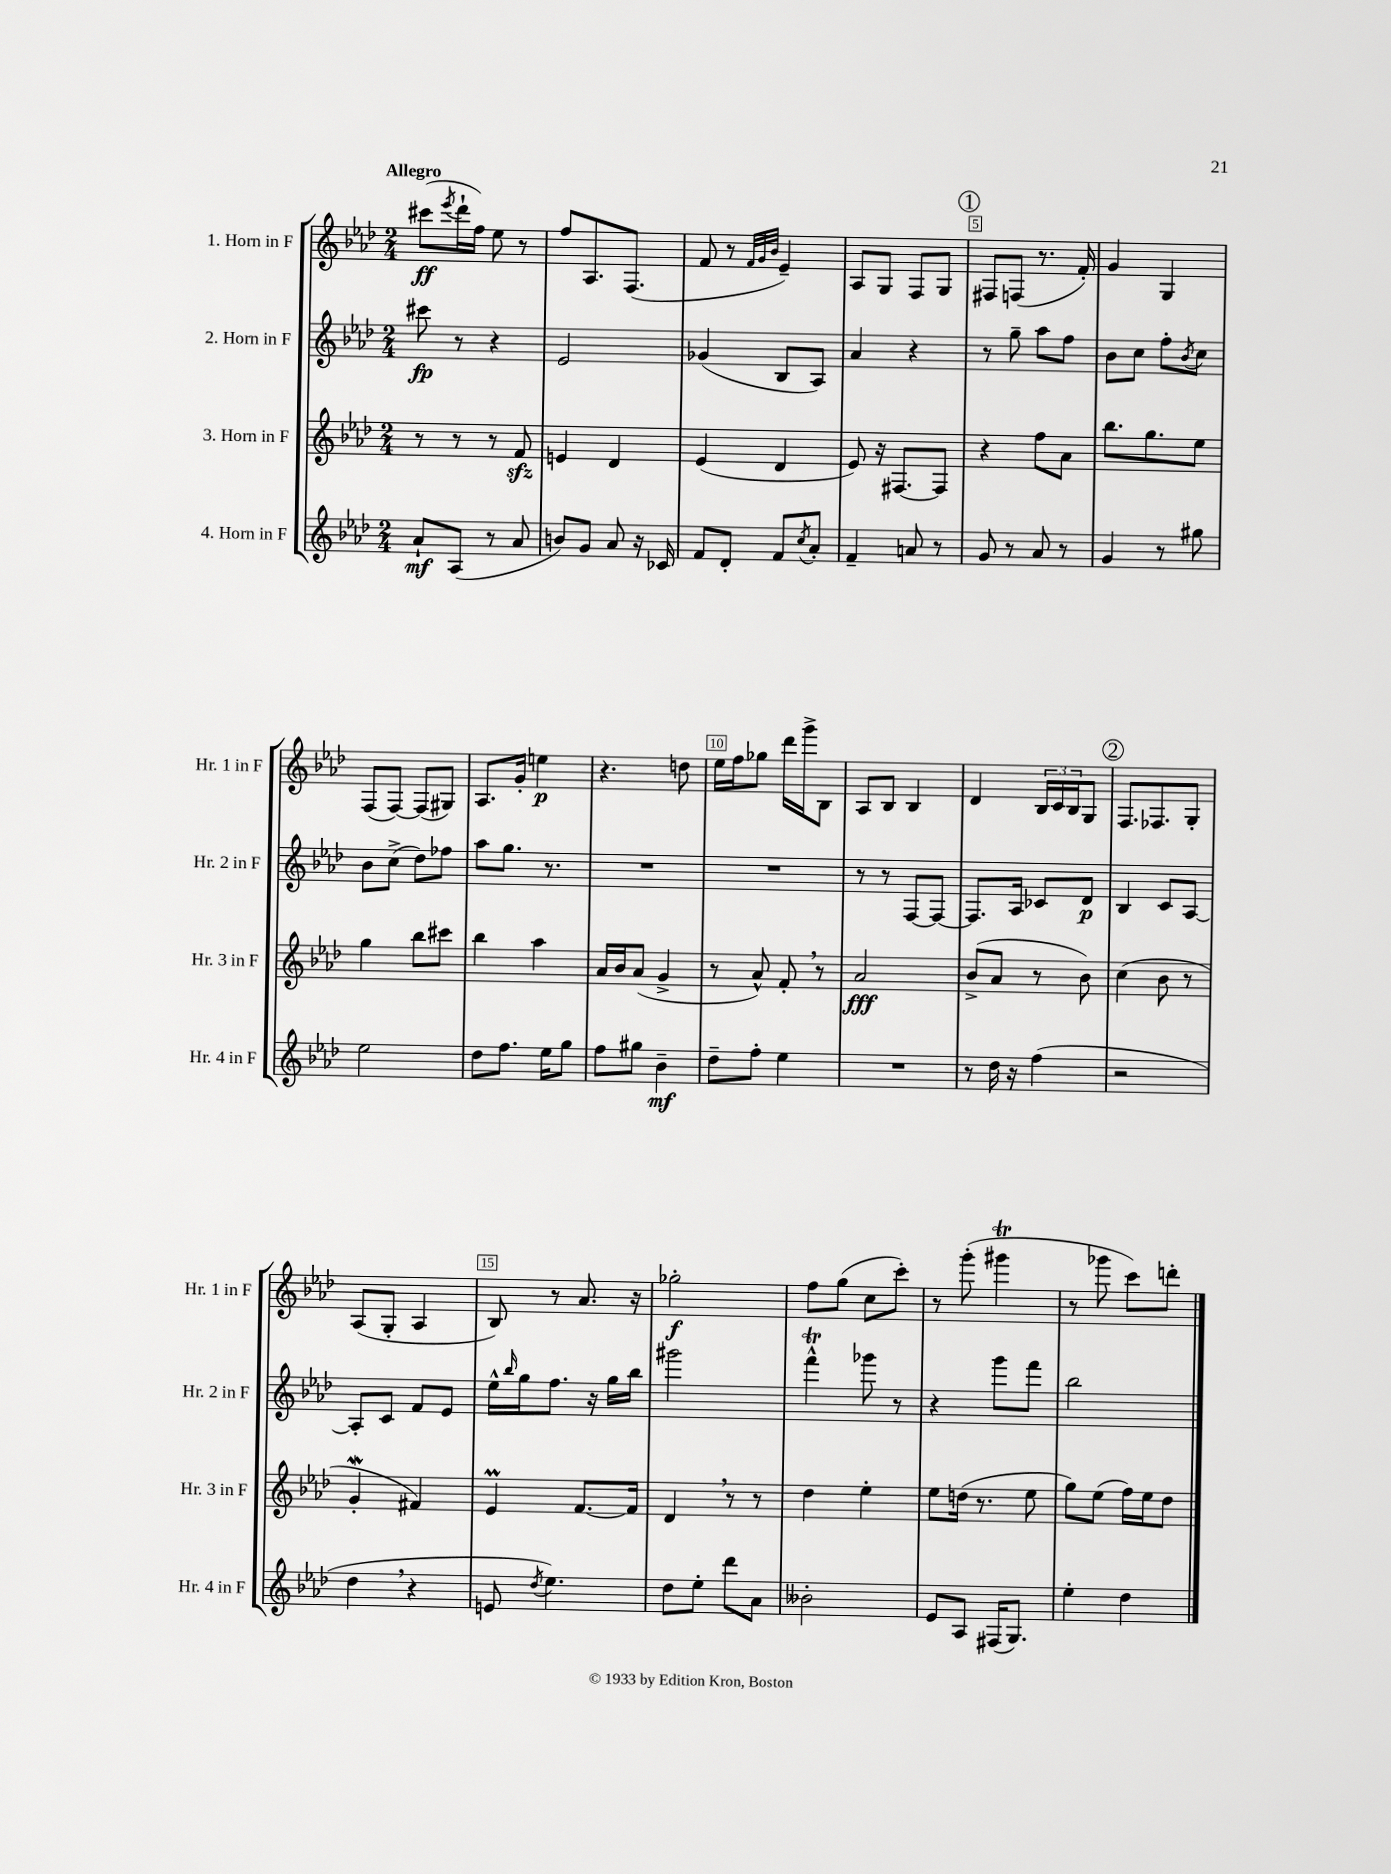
<<
\new StaffGroup <<
\new Staff = "s0" \with { instrumentName = "1. Horn in F" shortInstrumentName = "Hr. 1 in F" } {
    \clef treble \key aes \major \numericTimeSignature \time 2/4 \tempo "Allegro"
    cis'''8\ff( \acciaccatura { ees'''8 } des'''16-! f''16) ees''8 r8 |
    f''8 aes8. f8.( |
    f'8 r8 \grace { f'32 g'32 bes'32 } ees'4--) |
    aes8 g8 f8 g8 |
    \mark \markup { \circle "1" } fis8 f8( r8. f'16-.) |
    g'4 g4 |
    f8( f8~) f8( gis8) |
    aes8. g'16-. e''4\p |
    r4. d''8 |
    ees''16 f''16 ges''8 des'''16 g'''16-> bes8 |
    aes8 bes8 bes4 |
    des'4 \tuplet 3/2 { bes16 c'16 bes16 } g8 |
    \mark \markup { \circle "2" } f8. fes8. g8-. |
    aes8( g8-. aes4 |
    bes8) r8 aes'8. r16 |
    ges''2-.\f |
    f''8 g''8( c''8 c'''8-.) |
    r8 g'''8-.( gis'''4\trill |
    r8 ges'''8 c'''8) d'''8-. \bar "|." |
}
\new Staff = "s1" \with { instrumentName = "2. Horn in F" shortInstrumentName = "Hr. 2 in F" } {
    \clef treble \key aes \major \numericTimeSignature \time 2/4
    cis'''8\fp r8 r4 |
    ees'2 |
    ges'4( bes8 aes8) |
    aes'4 r4 |
    \mark \markup { \circle "1" } r8 g''8-- aes''8 f''8 |
    bes'8 c''8 f''8-. \acciaccatura { bes'8 } c''8 |
    bes'8 c''8->( des''8) fes''8 |
    aes''8 g''8. r8. |
    R2 |
    R2 |
    r8 r8 f8~ f8~ |
    f8. aes16 ces'8 des'8\p |
    \mark \markup { \circle "2" } bes4 c'8 aes8~ |
    aes8-. c'8 f'8 ees'8 |
    ees''16-^ \grace { bes''16 } g''16 f''8. r16 g''16 bes''16 |
    gis'''2 |
    f'''4-^\trill ges'''8 r8 |
    r4 g'''8 f'''8 |
    bes''2 \bar "|." |
}
\new Staff = "s2" \with { instrumentName = "3. Horn in F" shortInstrumentName = "Hr. 3 in F" } {
    \clef treble \key aes \major \numericTimeSignature \time 2/4
    r8 r8 r8 f'8\sfz |
    e'4 des'4 |
    ees'4( des'4 |
    ees'8) r16 fis8.~ fis8 |
    \mark \markup { \circle "1" } r4 f''8 aes'8 |
    bes''8. g''8. ees''8 |
    g''4 bes''8 cis'''8 |
    bes''4 aes''4 |
    aes'16 bes'16 aes'8( g'4-> |
    r8 aes'8-^) f'8-. \breathe r8 |
    aes'2\fff |
    bes'8->( aes'8 r8 bes'8) |
    \mark \markup { \circle "2" } c''4( bes'8 r8 |
    g'4-.\mordent fis'4) |
    ees'4\prall f'8.~ f'16 |
    des'4 \breathe r8 r8 |
    des''4 ees''4-. |
    ees''8 d''16( r8. ees''8 |
    g''8) ees''8( f''16) ees''16 des''8 \bar "|." |
}
\new Staff = "s3" \with { instrumentName = "4. Horn in F" shortInstrumentName = "Hr. 4 in F" } {
    \clef treble \key aes \major \numericTimeSignature \time 2/4
    aes'8-!\mf aes8( r8 aes'8 |
    b'8) g'8 aes'8 r16 ces'16 |
    f'8 des'8-. f'8 \acciaccatura { c''8 } aes'8-. |
    f'4-- a'8 r8 |
    \mark \markup { \circle "1" } g'8 r8 aes'8 r8 |
    g'4 r8 gis''8 |
    ees''2 |
    des''8 f''8. ees''16 g''8 |
    f''8 gis''8 bes'4--\mf |
    des''8-- f''8-. ees''4 |
    R2 |
    r8 des''16 r16 f''4( |
    \mark \markup { \circle "2" } r2 |
    des''4 \breathe r4 |
    e'8 \acciaccatura { des''8 } ees''4.) |
    des''8 ees''8-. des'''8 aes'8 |
    beses'2-. |
    ees'8 aes8 fis16( g8.) |
    ees''4-. des''4 \bar "|." |
}
>>
>>
\layout { \context { \Score \override BarNumber.break-visibility = ##(#f #t #t) barNumberVisibility = #(every-nth-bar-number-visible 5) \override BarNumber.stencil = #(make-stencil-boxer 0.1 0.3 ly:text-interface::print) } }
